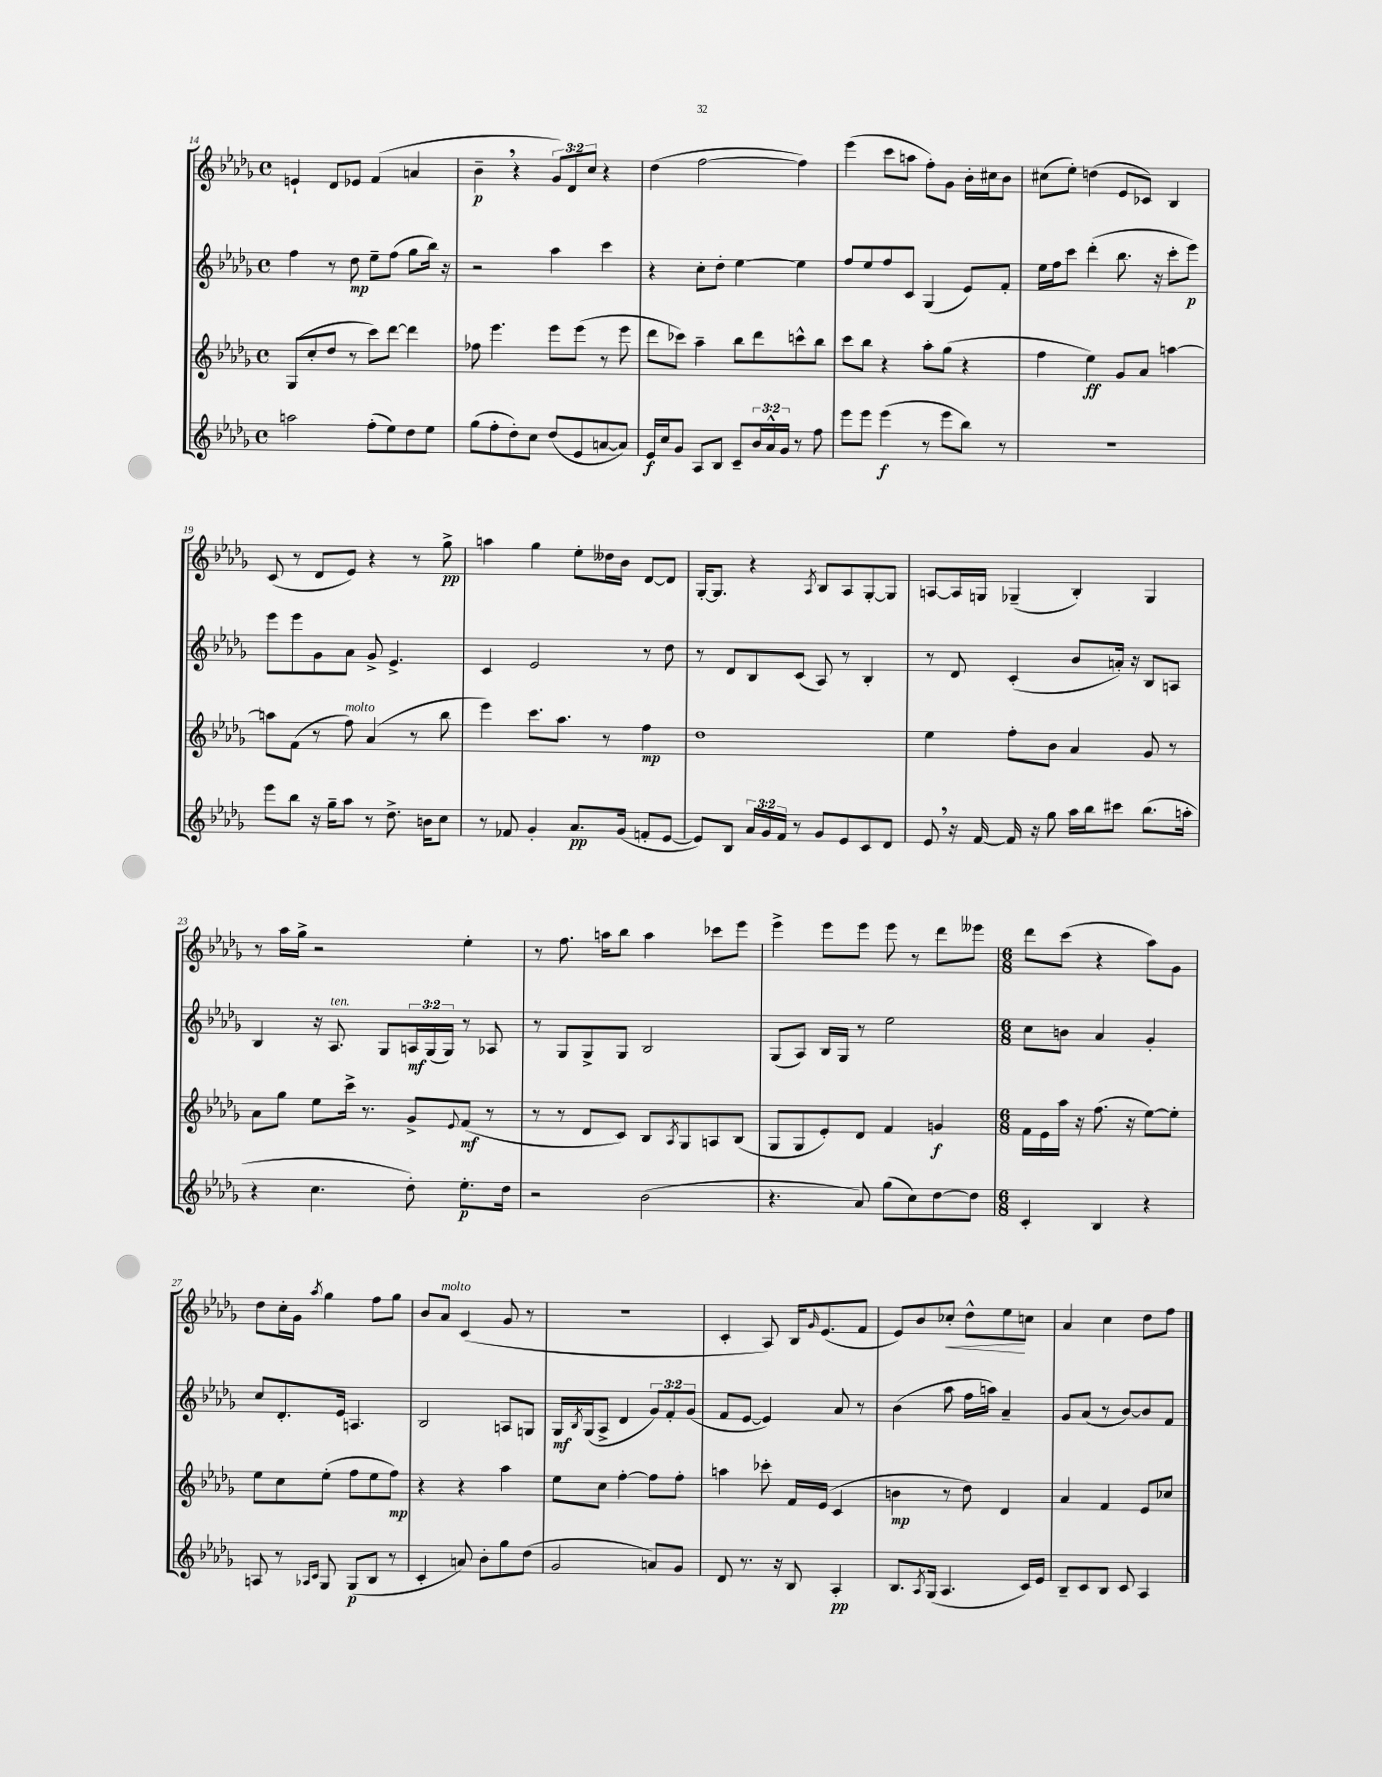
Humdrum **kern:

**kern	**kern	**kern	**kern
*staff4	*staff3	*staff2	*staff1
*clefG2	*clefG2	*clefG2	*clefG2
*k[b-e-a-d-g-]	*k[b-e-a-d-g-]	*k[b-e-a-d-g-]	*k[b-e-a-d-g-]
*M4/4	*M4/4	*M4/4	*M4/4
*met(c)	*met(c)	*met(c)	*met(c)
2aa\	(8G-/L	4ff\	4e`/
.	8cc'/	.	.
.	8dd-/J	8r	8d-/L
.	8r	8dd-\	8e-/J
(8ff'\L	8ccc\L)	8ee-~\L	(4f/
8ee-\)	[8ddd-\J	(8ff\J	.
8dd-\	4ddd-\]	8gg-\L	4a/
8ee-\J	.	16bb-\Jk)	.
.	.	16r	.
=	=	=	=
(8gg-\L	8ff-\	2r	4b-~\
8ff'\	4.eee-\	.	.
8dd-'\)	.	.	4r
8cc\J	.	.	.
(8dd-/L	8eee-\L	4aa-\	12g-/L)
.	.	.	12d-/
8e-/	(8eee-\J	.	.
.	.	.	12cc/J
[8a/	8r	4ccc\	4r
8a/]J)	8eee-\	.	.
=	=	=	=
16e-/LL	8ddd-\L	4r	(4dd-\
16cc/J	.	.	.
8g-/J	8ccc-\J)	.	.
8A-/L	4aa-~\	8cc'\L	[2ff\
8B-/J	.	8dd-'\J	.
8c~/L	8bb-\L	[4ee-\	.
24b-/L	8ddd-\	.	.
24a-^^/	.	.	.
24g-/JJ	.	.	.
8r	8ccc^^\	4ee-\]	4ff\])
8ff\	8bb-\J	.	.
=	=	=	=
8eee-\L	8ccc\L	8ff/L	(4eee-\
8eee-\J	8bb-\J	8ee-/	.
(4eee-\	4r	8ff/	8ccc\L
.	.	8c/J	8aa\J
8r	8aa-'\L	(4G-/	8ff'\L)
8eee-\L	(8gg-\J	.	8g-\J
8bb-\J)	4r	8e-/L)	16b-'\LL
.	.	.	16cc#\J
8r	.	8f'/J	8b-\J
=	=	=	=
1r	4ff\	16ee-\LL	(8cc#\L
.	.	16ff\J	.
.	.	8ccc\J	8ee-'\J)
.	4ee-\)	(4ddd-'\	(4dd\
.	8g-/L	8.bb-\	8e-/L
.	8a-/J	.	8c-/J)
.	.	16r	.
.	[4aa\	8ccc'\L	4B-/
.	.	8eee-\J)	.
=	=	=	=
8eee-\L	8aa\]L	8eee-\L	(8c/
8bb-\J	(8f\J	8eee-\	8r
16r	8r	8g-\	8d-/L
16gg-~\LK	.	.	.
8aa-\J	8ff\)	8a-\J	8e-/J)
8r	(4a-/	8g-^/	4r
8.dd-^\	.	4.e-^/	.
.	8r	.	8r
16b\LK	.	.	.
8cc\J	8bb-\	.	8gg-^\
=	=	=	=
8r	4eee-\)	4c/	4aa\
8f-/	.	.	.
4g-'/	8.ccc\L	2e-/	4gg-\
.	8.aa-\J	.	.
8.a-/L	.	.	8ee-'\L
.	8r	.	16dd--\L
(16g-/Jk	.	.	16b-\JJ
8f'/L	4ff\	8r	[8d-/L
[8e-/J	.	8dd-\	8d-/]J
=	=	=	=
8e-/]L)	1dd-	8r	[16G-'/LK
.	.	.	8.G-/]J
8B-/J	.	8d-/L	.
24a-/LL	.	8B-/	4r
24g-/	.	.	.
24f/JJ	.	.	.
8r	.	(8c/J	.
.	.	.	8qA-/
8g-/L	.	8A-/)	8B-/L
8e-/	.	8r	8A-/
8c/	.	4B-'/	[8G-'/
8d-/J	.	.	8G-/]J
=	=	=	=
8e-/	4ee-\	8r	[8A/L
16r	.	8d-/	16A/]L
[16f/	.	.	16G/JJ
16f/]	8ff'\L	(4c'/	(4G-~/
16r	.	.	.
8gg-\	8b-\J	.	.
16aa-\LL	4a-/	8b-/L	4B-'/)
16bb-\J	.	.	.
8ccc#\J	.	16a'/Jk)	.
.	.	16r	.
(8.bb-\L	8g-/	8B-/L	4G-/
.	8r	8A/J	.
16aa'\Jk	.	.	.
=	=	=	=
4r	8a-\L	4B-/	8r
.	8gg-\J	.	16aa-\LL
.	.	.	16gg-^\JJ
4.cc\	8ee-\L	16r	2r
.	.	8.A-/	.
.	16ccc^\Jk	.	.
.	8.r	.	.
.	.	8G-/L	.
8dd-'\)	8g-^/L	24A/L	.
.	.	(24G-/	.
.	.	24G-/JJ)	.
.	8qqe-/	.	.
8.ee-'\L	(8f/J	8r	4ee-'\
.	8r	8A-/	.
16dd-\Jk	.	.	.
=	=	=	=
2r	8r	8r	8r
.	8r	8G-/L	8.ff\
.	8d-/L	8G-^/	.
.	.	.	16aa\LK
.	8c/J)	8G-/J	8bb-\J
(2b-\	8B-/L	2B-/	4aa\
.	8qA-/	.	.
.	8G-/	.	.
.	8A/	.	8ccc-\L
.	(8B-/J	.	8eee-\J
=	=	=	=
4.r	8G-/L	(8G-/L	4eee-^\
.	8G-/	8A-/J)	.
.	8e-'/)	16B-/LL	8eee-\L
.	.	16G-/JJ	.
8a-/)	8d-/J	8r	8eee-\J
(8gg-\L	4f/	2ee-\	8eee-\
8cc\)	.	.	8r
[8dd-\	4g/	.	8ddd-\L
8dd-\]J	.	.	8eee--\J
=	=	=	=
*M6/8	*M6/8	*M6/8	*M6/8
4c'/	16f\LL	8cc\L	8ddd-\L
.	16e-\	.	.
.	16aa-\JJ	8b\J	(8ccc\J
.	16r	.	.
4B-/	(8.ff\	4a-/	4r
.	16r	.	.
4r	[8ee-\L)	4g-'/	8aa-\L)
.	8ee-'\]J	.	8g-\J
=	=	=	=
8A/	8ee-\L	8cc/L	8dd-\L
8r	8cc\	8.d-'/	16cc'\L
.	.	.	16g-\JJ
16qqA-/LL	.	.	.
16qqc/JJ	.	.	8qaa-/
8G-/	(8ee-'\J	.	4gg-\
.	.	16e-/Jk	.
(8G-/L	8ff\L	4.A/	.
8B-/J	8ee-\	.	8ff\L
8r	8ff\J)	.	8gg-\J
=	=	=	=
4c'/	4r	2B-/	8b-/L
.	.	.	8a-/J
8a/)	4r	.	(4c/
8b-'\L	.	.	.
8gg-\	4aa-\	8A/L	8g-/
(8dd-\J	.	8G/J	8r
=	=	=	=
2g-/	8ee-\L	16G-/LL	2.r
.	.	8qB-/	.
.	.	(16G-/J	.
.	8cc\J	8A-^/J	.
.	[4ff'\	4d-/	.
8a/L)	8ff\]L	12g-/L)	.
.	.	12f'/	.
8g-/J	8ff'\J	.	.
.	.	(12g-/J	.
=	=	=	=
8d-/	4aa\	8f/L	4c'/
8.r	.	[8e-/J	.
.	8ccc-'\	4e-/])	8A-/)
16r	.	.	.
8B-/	16f/LL	.	16B-/LK
.	.	.	16qqg-/
.	(16e-/JJ	.	(8.e-/
4A-'/	4c/	8a-/	.
.	.	8r	8f/J
=	=	=	=
8.B-/L	4b\	(4b-\	8e-/L)
.	.	.	8b-/
8qA-/	.	.	.
(16G-/Jk	.	.	.
4.A-/	8r	8aa-\	8cc-'/J
.	8dd-\)	16ff\LL	8dd-^^\L
.	.	16aa\JJ)	.
.	4d-/	4a-~/	8ee-\
16c/LL)	.	.	8cc\J
16e-/JJ	.	.	.
=	=	=	=
8B-~/L	4a-/	8g-/L	4a-/
8c/	.	(8a-/J	.
8B-/J	4f/	8r	4cc\
8c/	.	[8b-/L)	.
4A-/	8e-/L	8b-/]	8dd-\L
.	8cc-/J	8f/J	8ff\J
==	==	==	==
*-	*-	*-	*-
